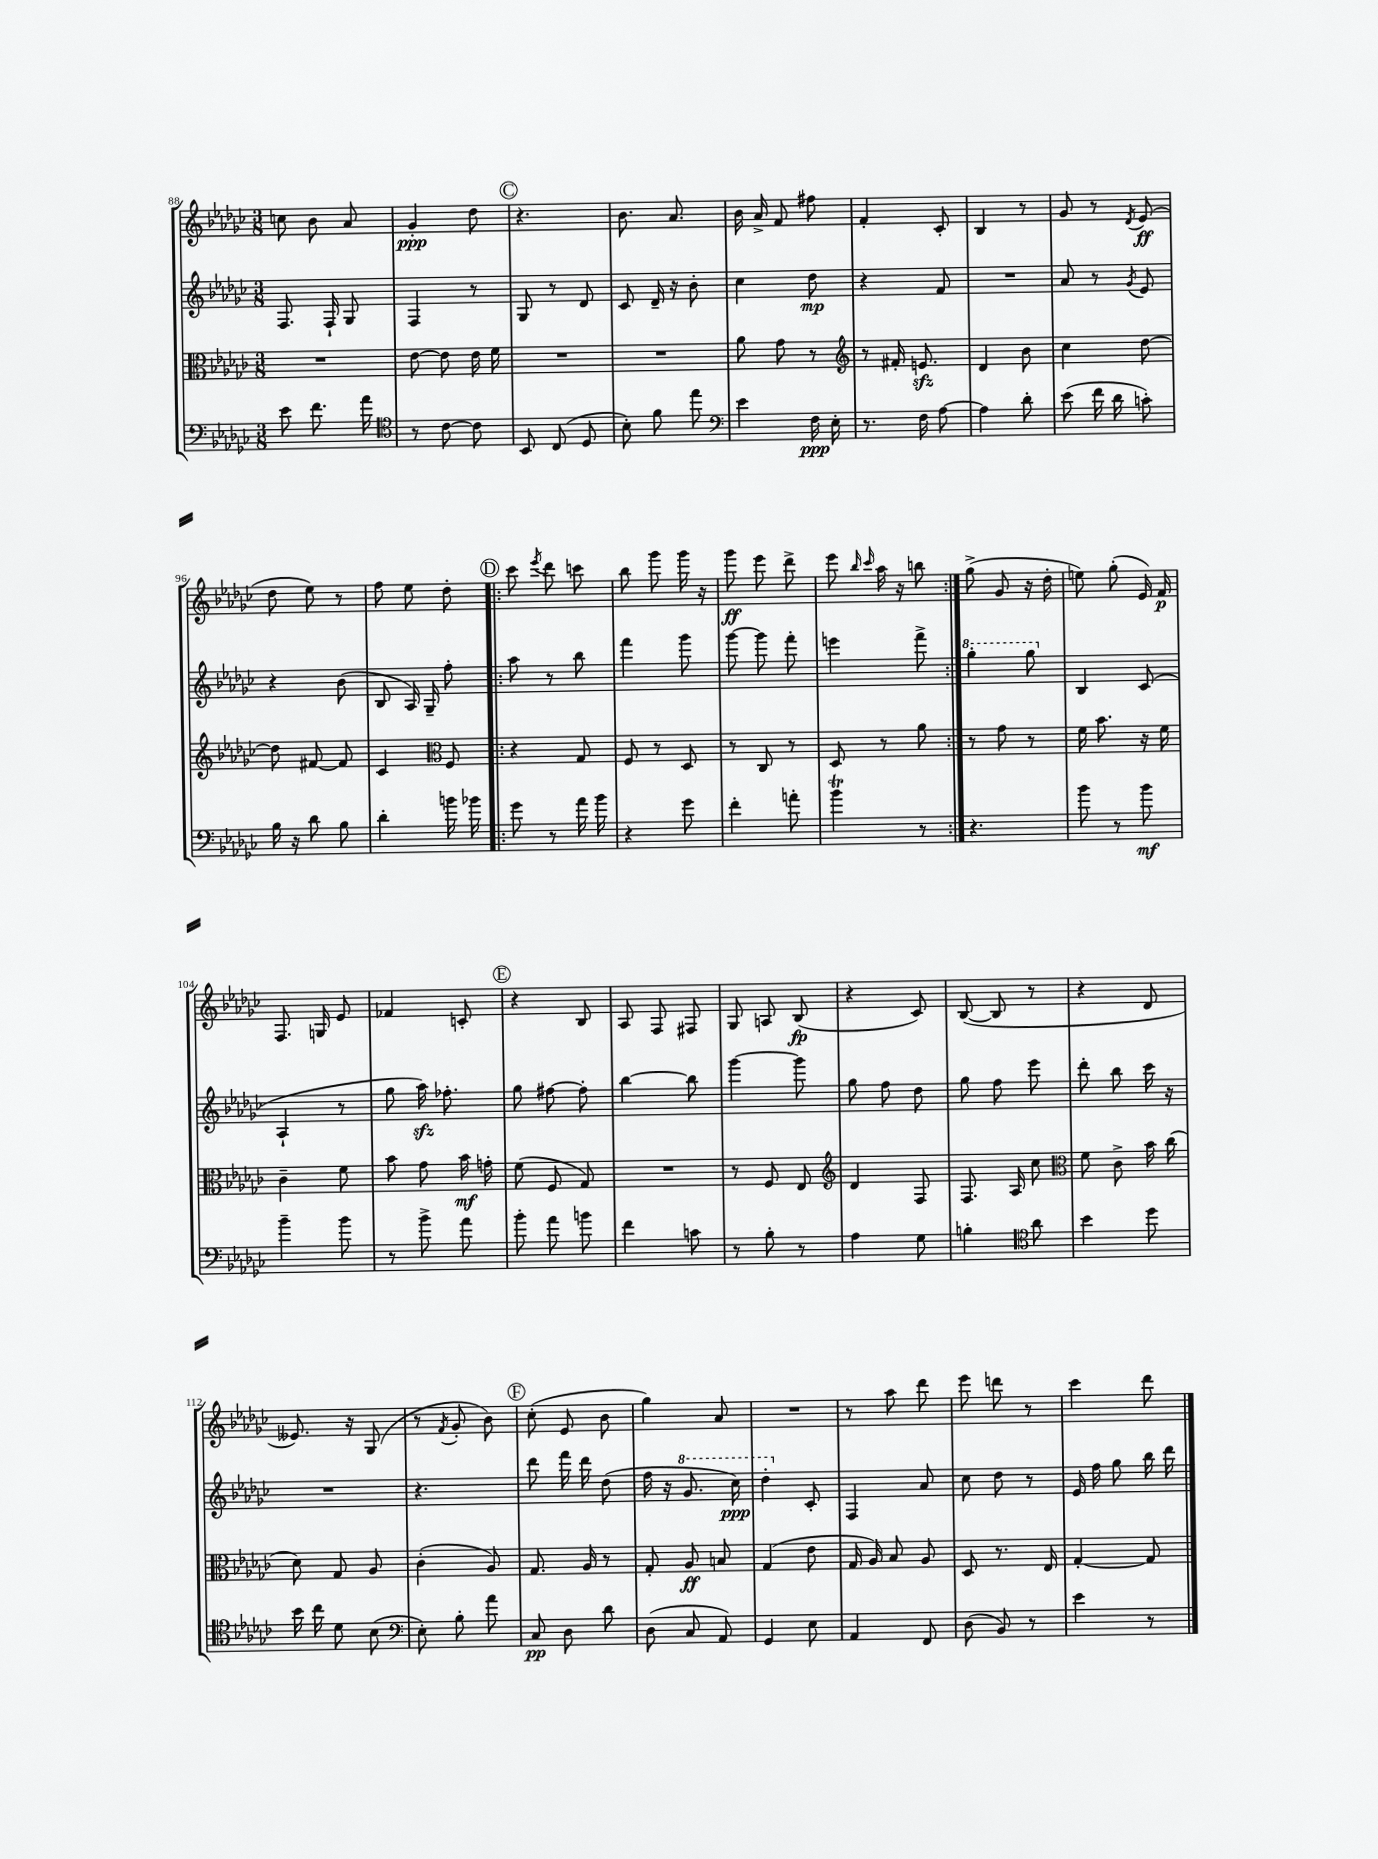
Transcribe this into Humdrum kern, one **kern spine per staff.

**kern	**kern	**kern	**kern
*staff4	*staff3	*staff2	*staff1
*clefF4	*clefC3	*clefG2	*clefG2
*k[b-e-a-d-g-c-]	*k[b-e-a-d-g-c-]	*k[b-e-a-d-g-c-]	*k[b-e-a-d-g-c-]
*M3/8	*M3/8	*M3/8	*M3/8
8e-	4.r	8.F	8cc
8.f	.	.	8b-
.	.	16F`	.
.	.	8G-	8a-
16a-	.	.	.
=	=	=	=
*clefC4	*	*	*
8r	[8e-	4F	4g-'
[8c-	8e-]	.	.
8c-]	16e-	8r	8dd-
.	16f	.	.
=	=	=	=
8BB-	4.r	8G-	4.r
(8C-	.	8r	.
8D-	.	8d-	.
=	=	=	=
8B-')	4.r	8c-	8.b-
8f	.	16d-~	.
.	.	16r	8.a-
8ee-	.	8b-'	.
=	=	=	=
*clefF4	*	*	*
4e-	8a-	4cc-	16b-
.	.	.	16a-^
.	8g-	.	8f
16F	8r	8dd-	8ff#
16E-'	.	.	.
=	=	=	=
*	*clefG2	*	*
8.r	8r	4r	4f'
.	16f#'	.	.
16F	8.e	.	.
[8A-	.	8f	8c-'
=	=	=	=
4A-]	4d-	4.r	4B-
8d-'	8b-	.	8r
=	=	=	=
(8e-	4cc-	8a-	8g-
16f	.	8r	8r
16d-	.	.	.
.	.	8qg-	8qd-
8c')	[8dd-	8e-	(8e-
=	=	=	=
16B-	8dd-]	4r	8dd-
16r	.	.	.
8d-	[8f#	.	8ee-)
8B-	8f#]	(8b-	8r
=	=	=	=
4d-'	4c-	8B-	8ff
.	.	16A-)	8ee-
.	.	16G-~	.
*	*clefC3	*	*
16b	8F	8ff'	8dd-'
16b-	.	.	.
=!|:	=!|:	=!|:	=!|:
8g-	4r	8aa-	8ccc-
.	.	.	8qeee-
8r	.	8r	8ddd-
16a-	8G-	8bb-	8ccc
16b-	.	.	.
=	=	=	=
4r	8F	4fff	8bb-
.	8r	.	8ggg-
8g-	8D-	8ggg-	16ggg-
.	.	.	16r
=	=	=	=
4f'	8r	[8ggg-	8ggg-
.	8C-	8ggg-]	8eee-
8a'	8r	8fff'	8ddd-^
=	=	=	=
4b-	8D-	4eee	8eee-
.	.	.	16qqbb-
.	.	.	16qqccc-
.	8r	.	16aa-
.	.	.	16r
8r	8a-	8fff^	8bb
=:|!	=:|!	=:|!	=:|!
4.r	8r	4ggg-'	(8gg-^
.	8g-	.	8g-
.	8r	8ggg-	16r
.	.	.	16dd-'
=	=	=	=
8b-	16f	4B-	8ee)
.	8.b-	.	.
8r	.	.	(8gg-'
8b-	16r	(8c-	16e-)
.	16f	.	16f
=	=	=	=
4b-~	4c-~	4A-`	8.F
.	.	.	16G
8b-	8f	8r	8e-
=	=	=	=
8r	8b-	8gg-	4f-
8b-^	8g-	16aa-)	.
.	.	8.ff-'	.
8a-	16b-	.	8c'
.	16g'	.	.
=	=	=	=
8b-'	(8f	8gg-	4r
8a-	8F	[8ff#	.
8b	8G-)	8ff#']	8B-
=	=	=	=
4f	4.r	[4bb-	8A-
.	.	.	8F
8c	.	8bb-]	8F#
=	=	=	=
8r	8r	[4ggg-	8G-
8B-'	8F	.	8A
8r	8E-	8ggg-]	(8B-
=	=	=	=
*	*clefG2	*	*
4A-	4d-	8gg-	4r
.	.	8ff	.
8G-	8F	8dd-	8c-)
=	=	=	=
4B'	8.F	8gg-	([8B-
.	.	8ff	8B-]
.	16A-	.	.
*clefC4	*	*	*
8a-	8cc-	8eee-	8r
=	=	=	=
*	*clefC3	*	*
4b-	8f	8ddd-'	4r
.	8c-^	8bb-	.
8dd-	16b-	16ccc-	8d-
.	(16cc-	16r	.
=	=	=	=
16b-	8d-)	4.r	8.e--)
16cc-	.	.	.
8d-	8G-	.	.
.	.	.	16r
(8B-	8A-	.	(8G-
=	=	=	=
*clefF4	*	*	*
8E-')	(4c-'	4.r	8r
.	.	.	8qf
8B-'	.	.	8g-'
8a-	8A-)	.	8b-)
=	=	=	=
8C-	8.G-	8ddd-	(8cc-'
8D-	.	16fff	8e-
.	16A-	16ddd-	.
8d-	8r	(8dd-	8b-
=	=	=	=
(8D-	8G-'	16ff	4gg-)
.	.	16r	.
8C-	8A-	8.gg-	.
8AA-)	8B	.	8a-
.	.	16ccc-)	.
=	=	=	=
4GG-	(4G-	4ddd-'	4.r
8E-	8e-	8c-'	.
=	=	=	=
4AA-	16G-	4F	8r
.	16A-)	.	.
.	8B-	.	8aa-
8FF	8A-	8a-	8ddd-
=	=	=	=
(8D-	8D-	8cc-	8eee-
8BB-)	8.r	8dd-	8ddd
8r	.	8r	8r
.	16E-	.	.
=	=	=	=
4e-	[4G-'	16e-	4ccc-
.	.	16ff	.
.	.	8gg-	.
8r	8G-]	16bb-	8ddd-
.	.	16ddd-	.
==	==	==	==
*-	*-	*-	*-
